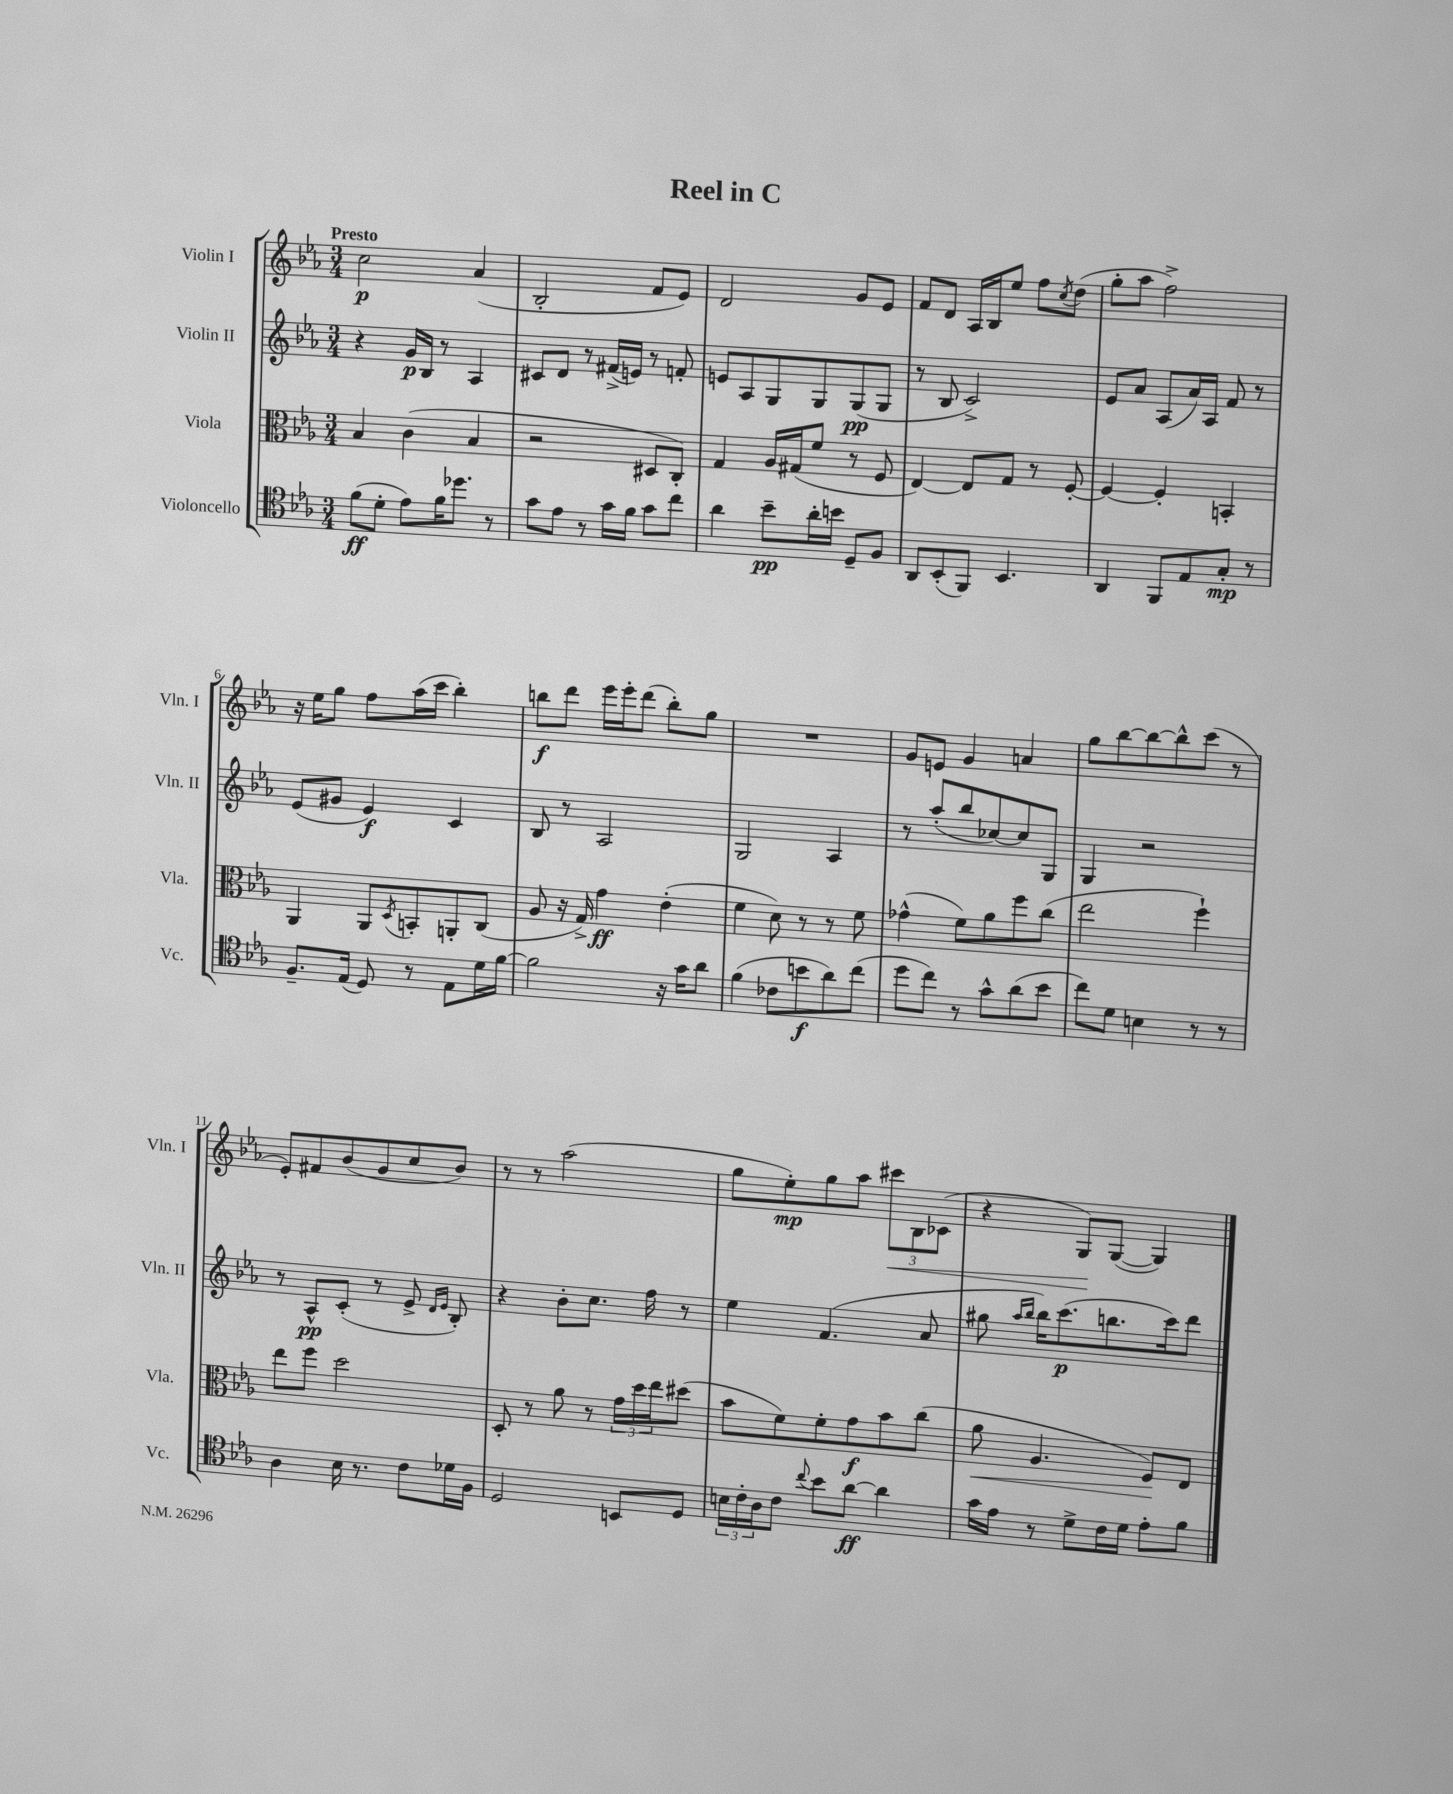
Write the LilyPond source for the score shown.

\header { title = "Reel in C" }
<<
\new StaffGroup <<
\new Staff = "s0" \with { instrumentName = "Violin I" shortInstrumentName = "Vln. I" } {
    \clef treble \key ees \major \numericTimeSignature \time 3/4 \tempo "Presto"
    c''2\p aes'4( |
    bes2-. f'8 ees'8) |
    d'2 g'8 ees'8 |
    f'8 d'8 aes16 bes16 ees''8 f''8 \acciaccatura { c''8 } d''8( |
    g''8-. aes''8 f''2->) |
    r16 ees''16 g''8 f''8 aes''16( c'''16 bes''4-.) |
    b''8\f d'''8 ees'''16 ees'''16-. d'''8( b''8-.) g''8 |
    R2. |
    g'8 e'8 g'4 a'4 |
    g''8 bes''8~ bes''8~ bes''8-^ c'''8( r8 |
    ees'8-.) fis'8 bes'8( g'8 c''8 bes'8) |
    r8 r8 aes''2( |
    g''8 ees''8-.\mp) g''8 aes''8 \tuplet 3/2 { cis'''8\< bes8 ces'8( } |
    r4 g8\!) g8~( g4) \bar "|." |
}
\new Staff = "s1" \with { instrumentName = "Violin II" shortInstrumentName = "Vln. II" } {
    \clef treble \key ees \major \numericTimeSignature \time 3/4
    r4 g'16\p bes16 r8 aes4 |
    cis'8 d'8 r8 fis'16->( e'16) r8 f'8-. |
    e'8 aes8 g8 g8 g8\pp( g8 |
    r8 bes8 c'2->) |
    ees'8 aes'8 aes8( aes'16) aes16 f'8 r8 |
    ees'8( gis'8 ees'4\f) c'4 |
    bes8 r8 aes2 |
    g2 aes4 |
    r8 aes''8-.( bes''8 ces''8~) ces''8 g8 |
    g4 r2 |
    r8 aes8-^\pp c'8-.( r8 ees'8-> \grace { d'16 ees'16 } bes8-.) |
    r4 bes'8-. c''8. f''16 r8 |
    ees''4 f'4.( aes'8 |
    gis''8 \grace { aes''16 bes''16 } bes''16) c'''8.\p( b''8. c'''16) d'''8 \bar "|." |
}
\new Staff = "s2" \with { instrumentName = "Viola" shortInstrumentName = "Vla." } {
    \clef alto \key ees \major \numericTimeSignature \time 3/4
    bes4 c'4( bes4 |
    r2 dis8 c8-.) |
    g4 aes16 gis16( f'8 r8 f8 |
    ees4~) ees8 g8 r8 f8~-. |
    f4~ f4-. b,4-. |
    aes,4 aes,8 \acciaccatura { d8 } b,8-. a,8-. c8( |
    aes8 r16 g16->) g'4\ff ees'4-.( |
    f'4 d'8) r8 r8 f'8 |
    ges'4-^( f'8) aes'8 f''8 c''8( |
    ees''2 f''4-!) |
    ees''8 f''8 d''2 |
    d8-. r8 aes'8 r8 \tuplet 3/2 { g'16 d''16 ees''16 } dis''8( |
    bes'8 f'8) f'8-. g'8\f bes'8 c''8( |
    aes'8\< aes4. f8\!) ees8 \bar "|." |
}
\new Staff = "s3" \with { instrumentName = "Violoncello" shortInstrumentName = "Vc." } {
    \clef tenor \key ees \major \numericTimeSignature \time 3/4
    f'8\ff( d'8-. ees'8) f'16 des''8. r8 |
    g'8 ees'8 r8 g'16 f'16 g'8 c''8 |
    aes'4 bes'8--\pp aes'16-. b'16 d8-- f8 |
    aes,8 bes,8-.( f,8) bes,4. |
    aes,4 f,8 ees8 g8-.\mp r8 |
    f8.-- ees16( d8) r8 ees8 d'16 f'16~ |
    f'2 r16 g'16 aes'8 |
    f'4( ces'8 b'8\f aes'8) c''8( |
    d''8 c''8) r8 g'8-^ aes'8( bes'8 |
    c''8) d'8 b4 r8 r8 |
    aes4 bes16 r8. c'8 des'16 f16 |
    d2 b,8 d8 |
    \tuplet 3/2 { b16 c'16-. aes16 } c'8 \appoggiatura { c''8 } bes'8 aes'8~\ff aes'4 |
    g'16 ees'16 r8 d'8-> c'16 d'16 ees'8-. f'8 \bar "|." |
}
>>
>>
